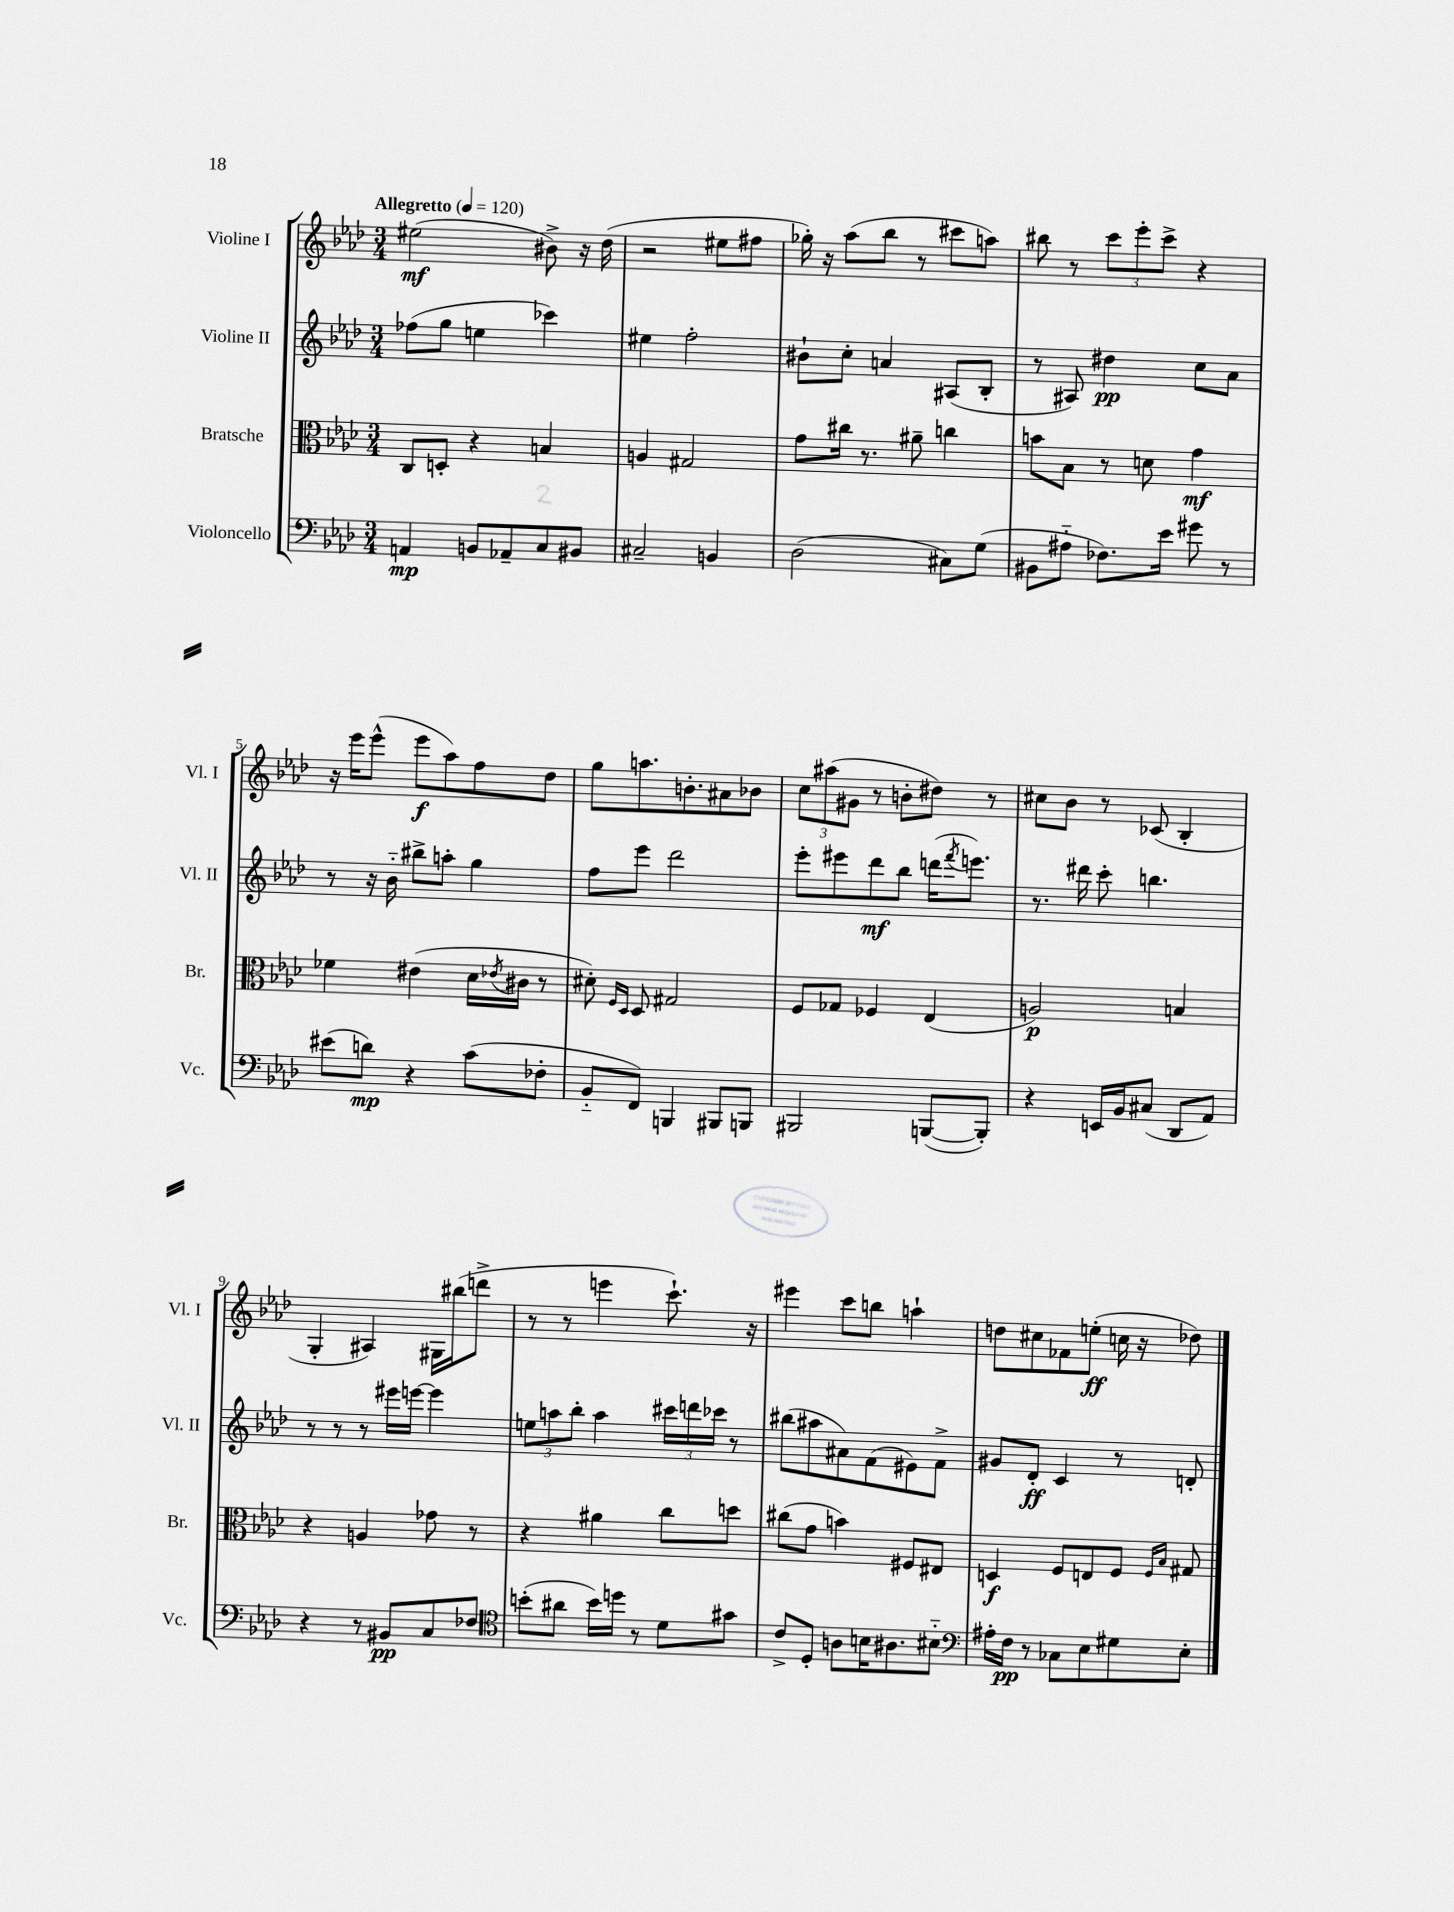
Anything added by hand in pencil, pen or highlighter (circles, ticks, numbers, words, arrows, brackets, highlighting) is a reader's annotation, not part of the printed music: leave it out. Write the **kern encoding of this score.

**kern	**dynam	**kern	**dynam	**kern	**dynam	**kern	**dynam
*part4	*part4	*part3	*part3	*part2	*part2	*part1	*part1
*staff4	*staff4	*staff3	*staff3	*staff2	*staff2	*staff1	*staff1
*I"Violoncello	*	*I"Bratsche	*	*I"Violine II	*	*I"Violine I	*
*I'Vc.	*	*I'Br.	*	*I'Vl. II	*	*I'Vl. I	*
*clefF4	*	*clefC3	*	*clefG2	*	*clefG2	*
*k[b-e-a-d-]	*	*k[b-e-a-d-]	*	*k[b-e-a-d-]	*	*k[b-e-a-d-]	*
*M3/4	*	*M3/4	*	*M3/4	*	*M3/4	*
*MM120	*	*MM120	*	*MM120	*	*MM120	*
=1	=1	=1	=1	=1	=1	=1	=1
!	!	!	!	!	!	!LO:TX:a:B:t=Allegretto	!
4AAn/	mp	8C/L	.	(8ff-X\L	.	(2ee#X\	mf
.	.	8Dn'/J	.	8gg\J	.	.	.
8BBn/L	.	4r	.	4een\	.	.	.
8AA-X~/	.	.	.	.	.	.	.
8C/	.	4Bn/	.	4ccc-X\)	.	8b#X^\)	.
8BB#X/J	.	.	.	.	.	16r	.
.	.	.	.	.	.	(16dd-\	.
=2	=2	=2	=2	=2	=2	=2	=2
2C#X~/	.	4An/	.	4ee#X\	.	2r	.
.	.	2G#X/	.	2ff'\	.	.	.
4BBn/	.	.	.	.	.	8ee#X\L	.
.	.	.	.	.	.	8ff#X\J	.
=3	=3	=3	=3	=3	=3	=3	=3
(2D-\	.	8g\L	.	8b#X`\L	.	16gg-X'\)	.
.	.	.	.	.	.	16r	.
.	.	16cc#X\Jk	.	8cc'\J	.	(8aa-\L	.
.	.	8.r	.	.	.	.	.
.	.	.	.	4an/	.	8bb-\J	.
.	.	8a#X~\	.	.	.	8r	.
8C#X\L)	.	4ccn\	.	(8A#X/L	.	8ccc#X\L	.
(8G\J	.	.	.	8B-'/J	.	8aan\J)	.
=4	=4	=4	=4	=4	=4	=4	=4
8BB#X\L	.	8bn\L	.	8r	.	8bb#X\	.
8A#X\J	.	8B-\J	.	8A#X/)	.	8r	.
8.F-X\L)	.	8r	.	4dd#X\	pp	12ccc\L	.
.	.	.	.	.	.	12eee-'\	.
.	.	8dn\	.	.	.	.	.
.	.	.	.	.	.	12ccc^\J	.
16e-\Jk	.	.	.	.	.	.	.
8g#X\	.	4g\	mf	8cc\L	.	4r	.
8r	.	.	.	8a-\J	.	.	.
!!LO:LB:g=z
=5	=5	=5	=5	=5	=5	=5	=5
(8e#X\L	.	4f-X\	.	8r	.	16r	.
.	.	.	.	.	.	16eee-\KL	.
8dn\J)	mp	.	.	16r	.	(8eee-^^\J	.
.	.	.	.	16b-\	.	.	.
4r	.	(4e#X\	.	8bb#X^\L	.	8eee-\L	f
.	.	.	.	8aan'\J	.	8aa-\)	.
(8c\L	.	16d-\LL	.	4gg\	.	8ff\	.
.	.	8qe-X/	.	.	.	.	.
.	.	16c#X\JJ	.	.	.	.	.
8F-X'\J	.	8r	.	.	.	8dd-\J	.
=6	=6	=6	=6	=6	=6	=6	=6
8BB-/L	.	8d#X'\)	.	8ff\L	.	8gg\L	.
.	.	16qqF/LL	.	.	.	.	.
.	.	16qqD-/JJ	.	.	.	.	.
8FF/J)	.	8D-/	.	8eee-\J	.	8.aan\	.
4BBBn/	.	2G#X/	.	2ddd-\	.	.	.
.	.	.	.	.	.	8.bn'\	.
8BBB#X/L	.	.	.	.	.	8a#X\	.
8BBBn/J	.	.	.	.	.	8b-X\J	.
=7	=7	=7	=7	=7	=7	=7	=7
2BBB#X/	.	8F/L	.	8eee-'\L	.	12cc\L	.
.	.	.	.	.	.	(12aa#X\	.
.	.	8G-X/J	.	8eee#X\	.	.	.
.	.	.	.	.	.	12g#X\J	.
.	.	4F-X/	.	8ddd-\	mf	8r	.
.	.	.	.	8bb-\J	.	8bn'\L	.
([8BBBn/L	.	(4E-/	.	(16dddn\KL	.	8dd#X\J)	.
.	.	.	.	8qfff/	.	.	.
.	.	.	.	8.eeen\J)	.	.	.
8BBB'/J])	.	.	.	.	.	8r	.
=8	=8	=8	=8	=8	=8	=8	=8
4r	.	2An/)	p	8.r	.	8cc#X\L	.
.	.	.	.	.	.	8b-\J	.
.	.	.	.	16ddd#X\	.	.	.
16EEn/LL	.	.	.	8ccc'\	.	8r	.
16BB-/J	.	.	.	.	.	.	.
(8C#X/J	.	.	.	4.bbn\	.	(8c-X/	.
8DD-/L	.	4Bn/	.	.	.	4B-'/	.
8AA-/J)	.	.	.	.	.	.	.
!!LO:LB:g=z
=9	=9	=9	=9	=9	=9	=9	=9
4r	.	4r	.	8r	.	4G'/	.
.	.	.	.	8r	.	.	.
8r	.	4An/	.	8r	.	4A#X/)	.
8BB#X/L	pp	.	.	16eee#X\LL	.	.	.
.	.	.	.	[16eeen\JJ	.	.	.
8C/	.	8g-X\	.	4eee\]	.	16G#X\LL	.
.	.	.	.	.	.	(16bb#X\J	.
8F-X/J	.	8r	.	.	.	8dddn^\J	.
=10	=10	=10	=10	=10	=10	=10	=10
*clefC4	*	*	*	*	*	*	*
(8bn'\L	.	4r	.	12een\L	.	8r	.
.	.	.	.	12aan\	.	.	.
8a#X\J	.	.	.	.	.	8r	.
.	.	.	.	12bb-'\J	.	.	.
16b\LL)	.	4a#X\	.	4aa\	.	4eeen\	.
16ddn\JJ	.	.	.	.	.	.	.
8r	.	.	.	.	.	.	.
8d-\L	.	8cc\L	.	24ccc#X\LL	.	8.ccc`\)	.
.	.	.	.	24dddn\	.	.	.
.	.	.	.	24ccc-X\JJ	.	.	.
8g#X\J	.	8ddn\J	.	8r	.	.	.
.	.	.	.	.	.	16r	.
=11	=11	=11	=11	=11	=11	=11	=11
8c^/L	.	(8cc#X\L	.	(8bb#X\L	.	4eee#X\	.
8D-'/J	.	8g\J	.	8aa#X\	.	.	.
8An\L	.	4bn\)	.	8a#X\)	.	8ccc\L	.
16Bn\K	.	.	.	(8f\	.	8bbn\J	.
8.A#X\	.	.	.	.	.	.	.
.	.	8F#X/L	.	8e#X\)	.	4aan`\	.
8B#X\J	.	8E#X/J	.	8f^\J	.	.	.
=12	=12	=12	=12	=12	=12	=12	=12
*clefF4	*	*	*	*	*	*	*
16A#X'\LL	.	4Dn/	f	8g#X/L	.	8ddn\L	.
16F\JJ	pp	.	.	.	.	.	.
8r	.	.	.	8d-'/J	ff	8cc#X\	.
8C-X\L	.	8F/L	.	4c/	.	8f-X\	.
8E-\	.	8En/	.	.	.	(8een'\J	ff
8G#X\	.	8F/J	.	8r	.	16ccn\	.
.	.	.	.	.	.	16r	.
.	.	16qqF/LL	.	.	.	.	.
.	.	16qqB-/JJ	.	.	.	.	.
8E-'\J	.	8G#X/	.	8dn'/	.	8dd-X\)	.
==	==	==	==	==	==	==	==
*-	*-	*-	*-	*-	*-	*-	*-
